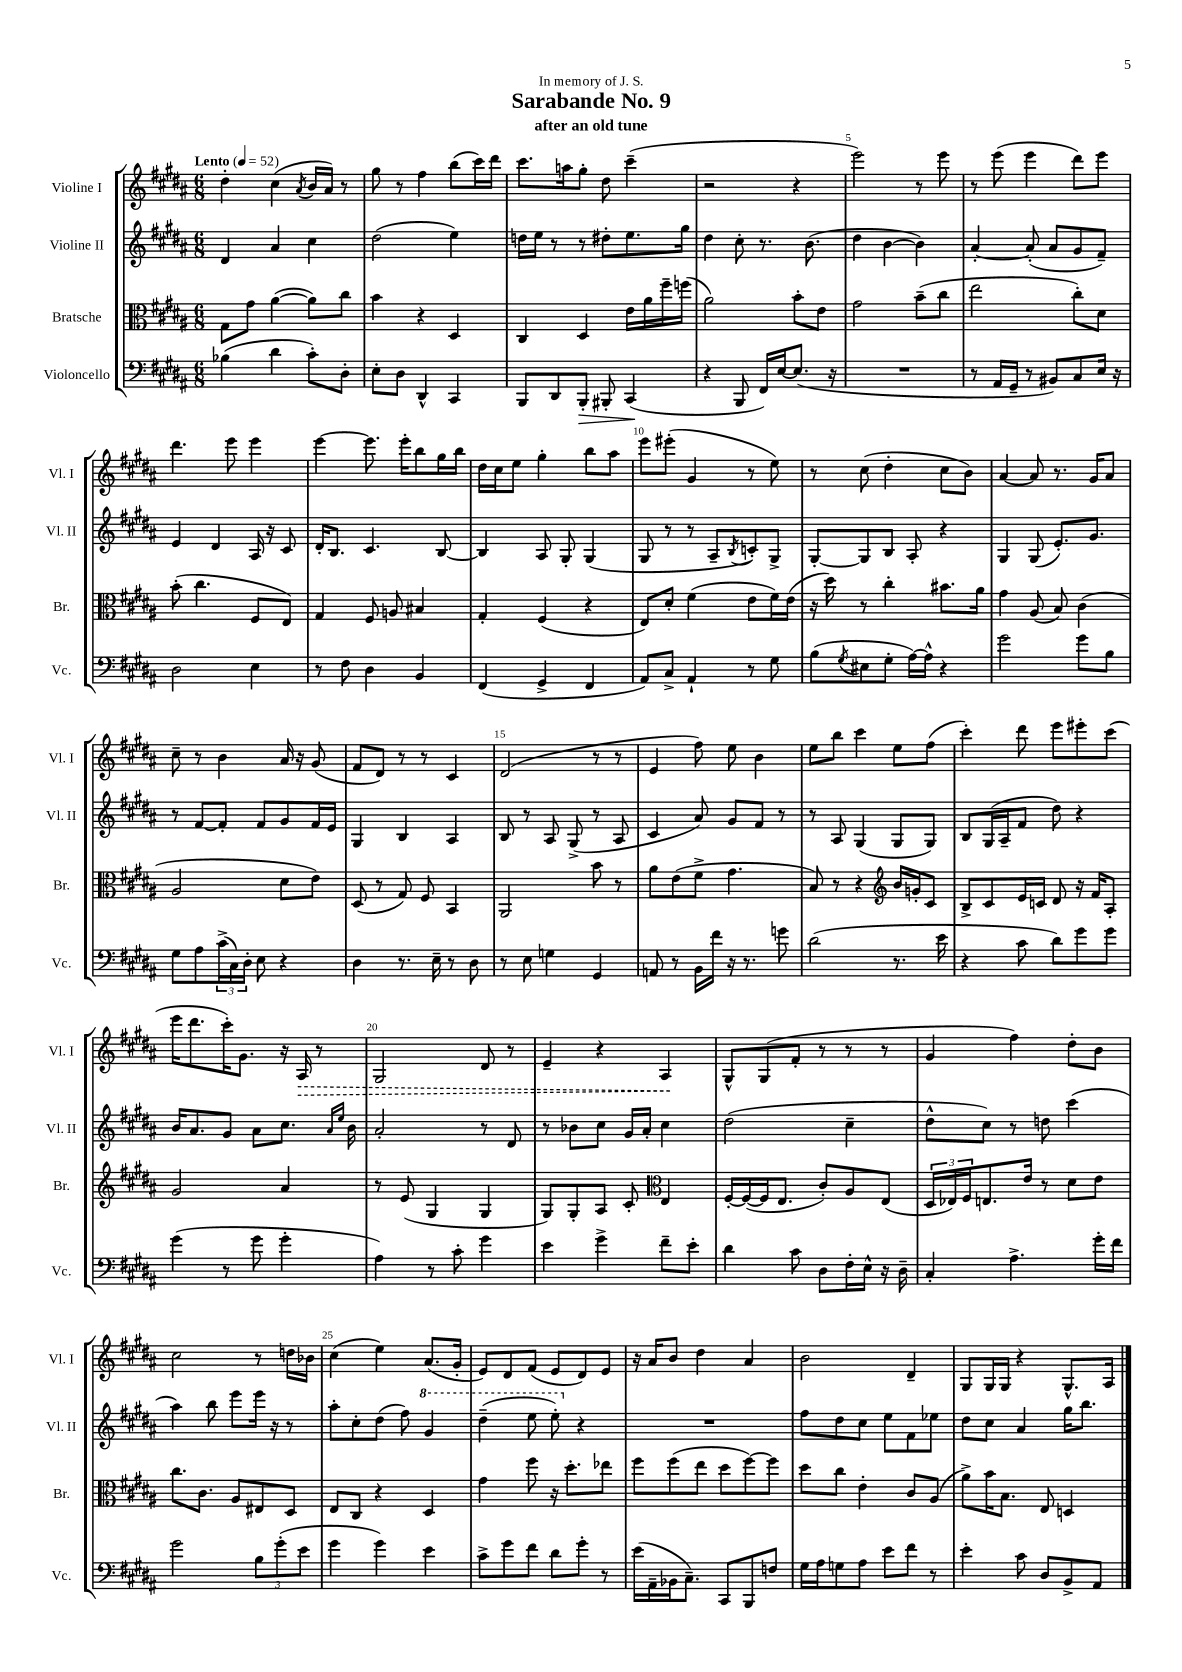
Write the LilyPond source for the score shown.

\header { title = "Sarabande No. 9" subtitle = "after an old tune" dedication = "In memory of J. S." }
<<
\new StaffGroup <<
\new Staff = "s0" \with { instrumentName = "Violine I" shortInstrumentName = "Vl. I" } {
    \clef treble \key b \major \numericTimeSignature \time 6/8 \tempo "Lento" 4 = 52
    dis''4-. cis''4( \acciaccatura { ais'8 } b'16 ais'16) r8 |
    gis''8 r8 fis''4 b''8( cis'''16) dis'''16 |
    cis'''8. a''16 gis''8-. dis''8 cis'''4--( |
    r2 r4 |
    e'''2) r8 e'''8 |
    r8 e'''8( e'''4 dis'''8) e'''8 |
    dis'''4. e'''8 e'''4 |
    e'''4~ e'''8. e'''16-. b''8 gis''16 b''16 |
    dis''16 cis''16 e''8 gis''4-. b''8 ais''8 |
    e'''8 eis'''8-.( gis'4 r8 e''8) |
    r8 cis''8( dis''4-. cis''8 b'8) |
    ais'4~ ais'8 r8. gis'16 ais'8 |
    cis''8-- r8 b'4 ais'16 r16 gis'8( |
    fis'8 dis'8) r8 r8 cis'4 |
    dis'2( r8 r8 |
    e'4 fis''8) e''8 b'4 |
    e''8 b''8 cis'''4 e''8 fis''8( |
    cis'''4-.) dis'''8 e'''8 eis'''8-. cis'''8( |
    e'''16 dis'''8. cis'''16-.) gis'8. r16 \once \override Hairpin.style = #'dashed-line ais16\> r8 |
    gis2 dis'8 r8 |
    e'4-- r4 ais4\! |
    gis8-^ gis8( fis'8-. r8 r8 r8 |
    gis'4 fis''4) dis''8-. b'8 |
    cis''2 r8 d''16 bes'16 |
    cis''4( e''4) ais'8.( gis'16-. |
    e'8) dis'8 fis'8( e'8 dis'8) e'8 |
    r16 ais'16 b'8 dis''4 ais'4 |
    b'2 dis'4-- |
    gis8 gis16 gis16 r4 gis8.-^ ais16 \bar "|." |
}
\new Staff = "s1" \with { instrumentName = "Violine II" shortInstrumentName = "Vl. II" } {
    \clef treble \key b \major \numericTimeSignature \time 6/8
    dis'4 ais'4 cis''4 |
    dis''2( e''4) |
    d''16 e''16 r8 r8 dis''8-. e''8. gis''16 |
    dis''4 cis''8-. r8. b'8.( |
    dis''4 b'4~ b'4) |
    ais'4~-. ais'8-.( ais'8 gis'8 fis'8--) |
    e'4 dis'4 ais16 r16 cis'8 |
    dis'16-. b8. cis'4. b8~ |
    b4 ais8 gis8-. gis4( |
    gis8 r8 r8 ais8-- \acciaccatura { b8 } c'8-.) gis8-> |
    gis8~-. gis8 b8 ais8-. r4 |
    gis4 gis8( e'8.-.) gis'8. |
    r8 fis'8~ fis'8-. fis'8 gis'8 fis'16 e'16 |
    gis4 b4 ais4 |
    b8 r8 ais8 gis8->( r8 ais8 |
    cis'4 ais'8) gis'8 fis'8 r8 |
    r8 ais8 gis4( gis8 gis8) |
    b8 gis16( ais16-- fis'8 dis''8) r4 |
    b'16 ais'8. gis'8 ais'8 cis''8. \grace { ais'16 e''16 } b'16 |
    ais'2-. r8 dis'8 |
    r8 bes'8 cis''8 gis'16 ais'16-. cis''4 |
    dis''2( cis''4-- |
    dis''8-^ cis''8) r8 d''8 cis'''4( |
    ais''4) b''8 e'''8 e'''16 r16 r8 |
    ais''8-. cis''8-. dis''8( fis''8) \ottava #1 gis''4 |
    dis'''4--( e'''8 e'''8-.) \ottava #0 r4 |
    R2. |
    fis''8 dis''8 cis''8 e''8 fis'8 ees''8 |
    dis''8 cis''8 ais'4 gis''16 b''8. \bar "|." |
}
\new Staff = "s2" \with { instrumentName = "Bratsche" shortInstrumentName = "Br." } {
    \clef alto \key b \major \numericTimeSignature \time 6/8
    gis8 gis'8 ais'4~( ais'8) cis''8 |
    b'4 r4 dis4 |
    cis4 dis4 e'16 ais'16 fis''16-- f''16( |
    ais'2) b'8-. e'8 |
    gis'2 b'8--( cis''8 |
    e''2 cis''8-.) dis'8 |
    b'8-.( cis''4. fis8 e8) |
    gis4 fis8 a8 bis4 |
    gis4-. fis4( r4 |
    e8) dis'8-. fis'4( e'8 fis'16) e'16( |
    r16 dis''16) r8 cis''4-. bis'8. ais'16 |
    gis'4 ais8( b8) cis'4( |
    ais2 dis'8 e'8) |
    dis8( r8 gis8) fis8 b,4 |
    ais,2 b'8 r8 |
    ais'8 e'8( fis'8-> gis'4. |
    b8) r8 r4 \clef treble b'16 g'16-. cis'8 |
    b8-> cis'8 e'16 c'16 dis'8 r16 fis'16 ais8-. |
    gis'2 ais'4 |
    r8 e'8( gis4 gis4 |
    gis8) gis8-. ais8 cis'8-. \clef alto e4 |
    fis16~-. fis16~( fis16 e8. cis'8-.) ais8 e8( |
    \tuplet 3/2 { dis16 ees16) fis16 } e8. e'16 r8 dis'8 e'8 |
    cis''8. cis'8. ais8 eis8 dis8 |
    e8 cis8 r4 dis4 |
    gis'4 fis''8 r16 dis''8.-. ees''8 |
    fis''8 fis''8( e''8 dis''8 fis''8~) fis''8 |
    dis''8 cis''8 e'4-. cis'8 ais8( |
    ais'8->) b'16 b8. e8 d4 \bar "|." |
}
\new Staff = "s3" \with { instrumentName = "Violoncello" shortInstrumentName = "Vc." } {
    \clef bass \key b \major \numericTimeSignature \time 6/8
    bes4( dis'4 cis'8-.) dis8-. |
    e8-. dis8 dis,4-^ cis,4 |
    b,,8 dis,8 b,,8-.\> bis,,8-. cis,4\!( |
    r4 b,,8 fis,16) e16~ e8.( r16 |
    R2. |
    r8 ais,16 gis,16-- r8 bis,8) cis8 e16 r16 |
    dis2 e4 |
    r8 fis8 dis4 b,4 |
    fis,4( gis,4-> fis,4 |
    ais,8) cis8-> ais,4-! r8 gis8 |
    b8( \acciaccatura { gis8 } eis8 gis8-. ais16~) ais16-^ r4 |
    gis'2 gis'8 b8 |
    gis8 ais8 \tuplet 3/2 { cis'16->( cis16) dis16-. } e8 r4 |
    dis4 r8. e16-- r8 dis8 |
    r8 e8 g4 gis,4 |
    a,8 r8 b,16 fis'16 r16 r8. g'8 |
    dis'2( r8. e'16 |
    r4 cis'8 dis'8) gis'8 gis'8 |
    gis'4( r8 gis'8 gis'4-. |
    ais4) r8 cis'8-. gis'4 |
    e'4 gis'4-> fis'8-- e'8-. |
    dis'4 cis'8 dis8 fis16-. e16-^ r16 dis16-- |
    cis4-. ais4.-> gis'16-. fis'16 |
    gis'2 \tuplet 3/2 { b8 gis'8-.( e'8 } |
    gis'4 gis'4) e'4 |
    cis'8-> gis'8 fis'8 dis'8 gis'8-. r8 |
    e'16( ais,16-- bes,16 cis8.--) cis,8 b,,8 f8 |
    gis16 ais16 g8 ais8 e'8 fis'8 r8 |
    e'4-. cis'8 dis8 b,8-> ais,8 \bar "|." |
}
>>
>>
\layout { \context { \Score \override BarNumber.break-visibility = ##(#f #t #t) barNumberVisibility = #(every-nth-bar-number-visible 5) } }
